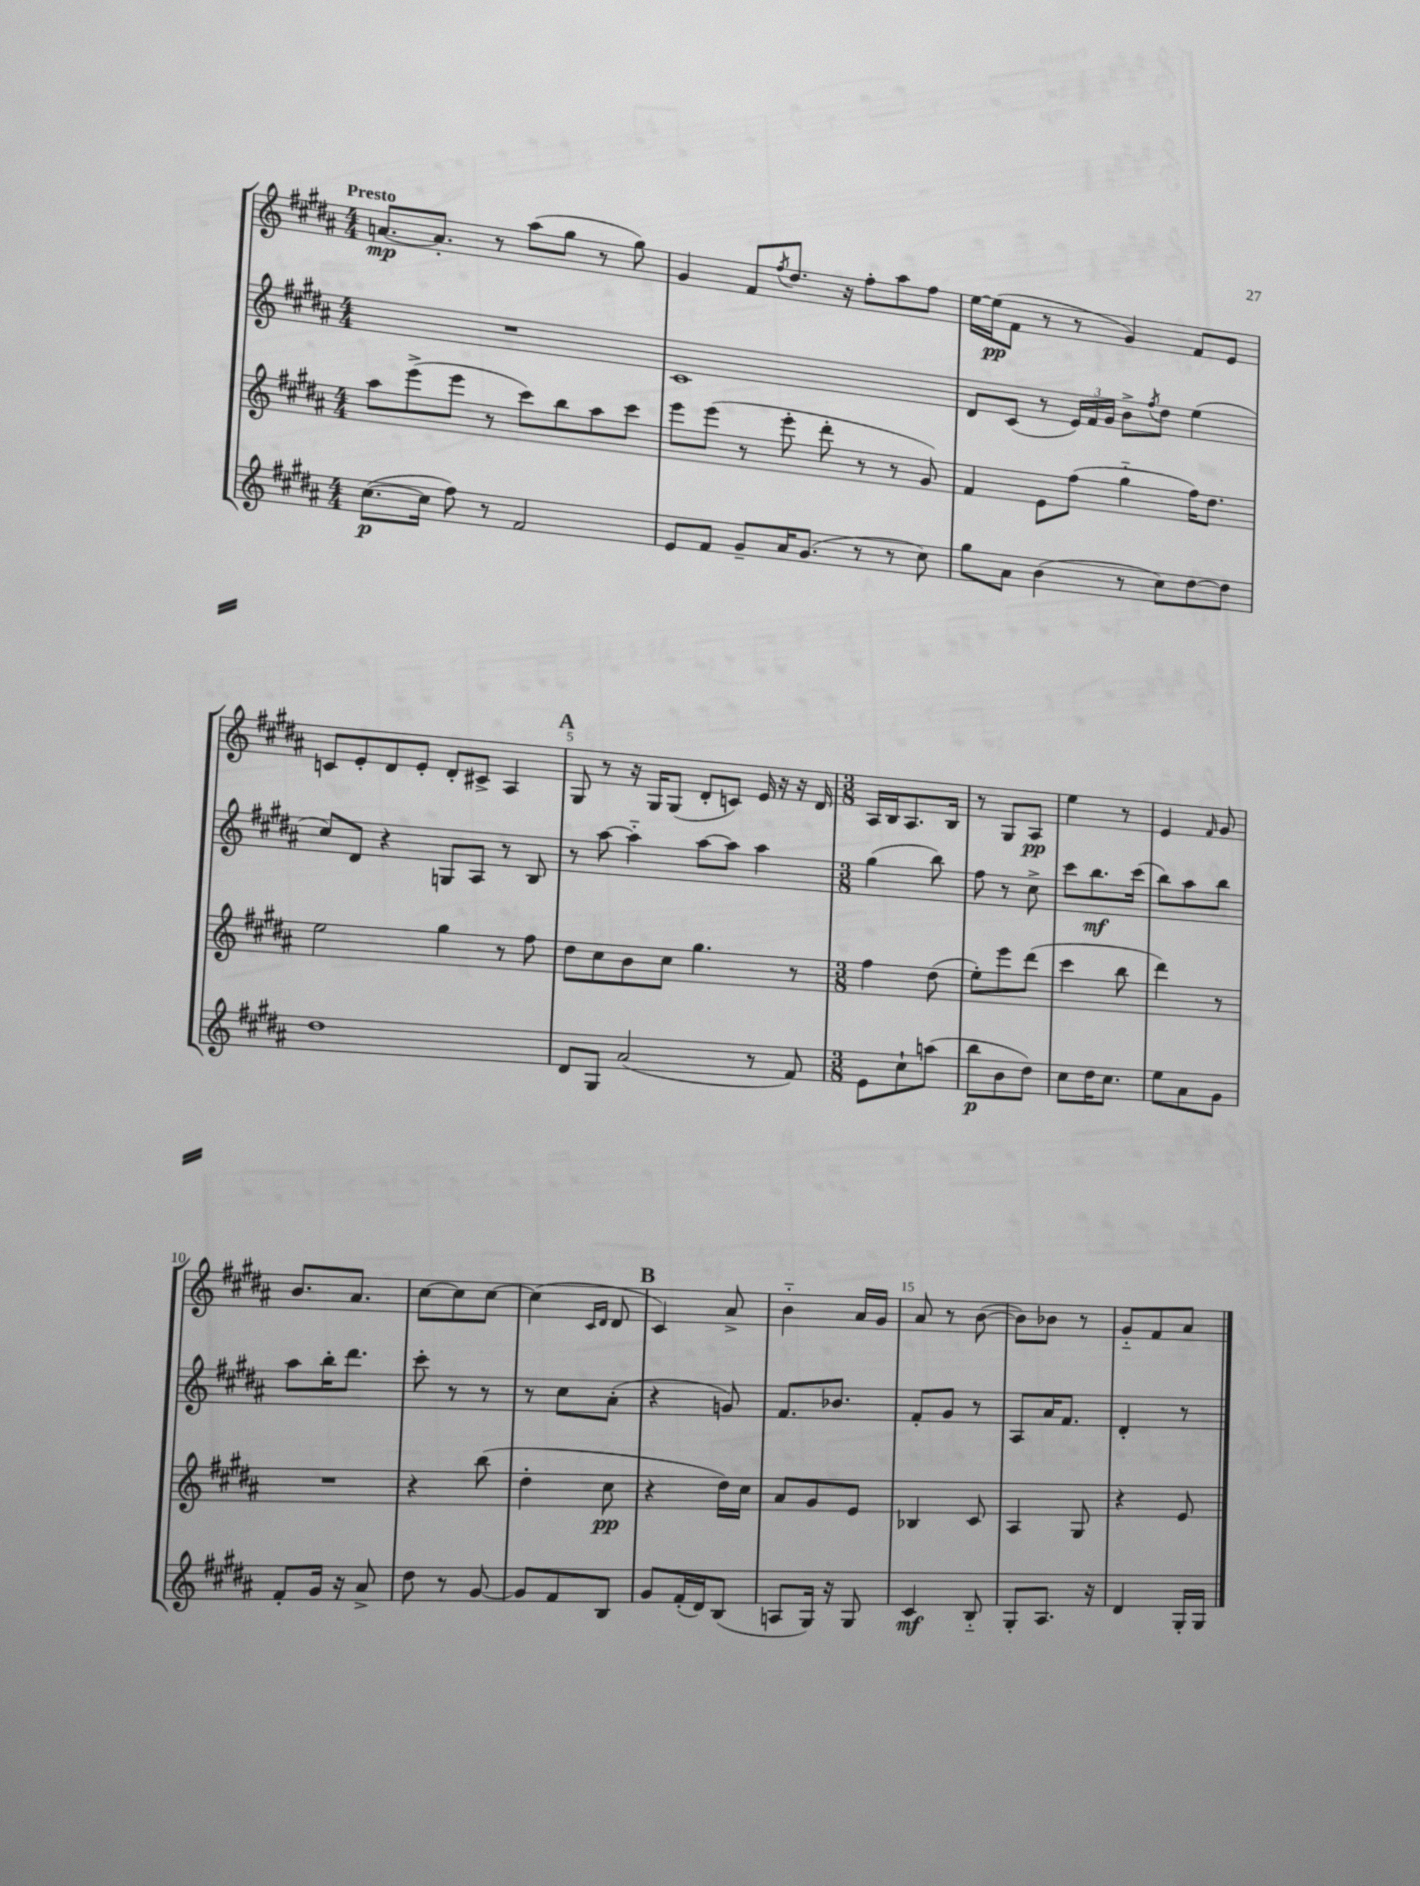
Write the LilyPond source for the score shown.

<<
\new StaffGroup <<
\new Staff = "s0" {
    \clef treble \key b \major \numericTimeSignature \time 4/4 \tempo "Presto"
    a'8.~\mp a'8.-. r8 ais''8( gis''8 r8 gis''8) |
    gis'4 fis'8 \acciaccatura { fis''8 } dis''8. r16 fis''8-. ais''8 fis''8 |
    e''16~ e''16\pp( fis'8 r8 r8 gis'4) fis'8 e'8 |
    c'8 e'8-. dis'8 e'8-. dis'8-. cis'8-> ais4 |
    \mark \markup { \bold "A" } gis8 r8 r16 gis16 gis8( dis'8-. c'8) e'16 r16 r16 dis'16 |
    \numericTimeSignature \time 3/8 ais16 b16 ais8. b16 |
    r8 gis8 ais8\pp |
    e''4 r8 |
    e'4 \grace { fis'16 } gis'8 |
    b'8. ais'8. |
    cis''8~ cis''8 cis''8~ |
    cis''4( \grace { cis'16 dis'16 } dis'8 |
    \mark \markup { \bold "B" } cis'4) ais'8-> |
    b'4-_ ais'16 gis'16 |
    ais'8 r8 b'8~( |
    b'8) bes'8 r8 |
    gis'8-_ fis'8 ais'8 \bar "|." |
}
\new Staff = "s1" {
    \clef treble \key b \major \numericTimeSignature \time 4/4
    R1 |
    cis'1 |
    dis'8 cis'8( r8 \tuplet 3/2 { e'16) fis'16 gis'16 } b'8-> \acciaccatura { fis''8 } dis''8 e''4( |
    cis''8) dis'8 r4 g8 ais8 r8 b8 |
    \mark \markup { \bold "A" } r8 ais''8~ ais''4-_ ais''8~ ais''8 ais''4 |
    \numericTimeSignature \time 3/8 gis''4( b''8) |
    fis''8 r8 cis''8-> |
    cis'''8 b''8.\mf cis'''16( |
    b''8) ais''8 b''8 |
    ais''8 b''16-. dis'''8. |
    cis'''8-. r8 r8 |
    r8 cis''8 ais'8-.( |
    \mark \markup { \bold "B" } r4 g'8) |
    fis'8. bes'8. |
    fis'8-. gis'8 r8 |
    ais8 ais'16 fis'8. |
    dis'4-. r8 \bar "|." |
}
\new Staff = "s2" {
    \clef treble \key b \major \numericTimeSignature \time 4/4
    ais''8 e'''8->( e'''8 r8 cis'''8) b''8 ais''8 cis'''8 |
    e'''8 e'''8( r8 e'''8-. dis'''8-. r8 r8 gis'8) |
    fis'4 e'8 fis''8( gis''4-_ fis''16) dis''8. |
    e''2 gis''4 r8 fis''8 |
    \mark \markup { \bold "A" } dis''8 cis''8 b'8 cis''8 gis''4. r8 |
    \numericTimeSignature \time 3/8 fis''4 dis''8( |
    e''8-.) e'''8 dis'''8( |
    cis'''4 b''8 |
    dis'''4) r8 |
    R4. |
    r4 b''8( |
    dis''4-. cis''8\pp |
    \mark \markup { \bold "B" } r4 dis''16) cis''16 |
    ais'8 gis'8 e'8 |
    bes4 cis'8 |
    ais4 gis8 |
    r4 e'8 \bar "|." |
}
\new Staff = "s3" {
    \clef treble \key b \major \numericTimeSignature \time 4/4
    cis''8.~\p( cis''16 fis''8) r8 fis'2 |
    e'8 fis'8 gis'8-- ais'16 gis'8.( r8 r8 cis''8) |
    gis''8 ais'8 b'4( r8 cis''8) dis''8~ dis''8 |
    dis''1 |
    \mark \markup { \bold "A" } dis'8 gis8 ais'2( r8 fis'8) |
    \numericTimeSignature \time 3/8 e'8 cis''8-! a''8( |
    b''8\p b'8 dis''8) |
    cis''8 dis''16 cis''8. |
    e''8 ais'8 gis'8 |
    fis'8-. gis'16 r16 ais'8-> |
    dis''8 r8 gis'8~ |
    gis'8 fis'8 b8 |
    \mark \markup { \bold "B" } gis'8 fis'16-.( dis'16) b8( |
    a8 gis16) r16 gis8 |
    cis'4\mf b8-_ |
    gis8-. ais8. r16 |
    dis'4 gis16-. gis16 \bar "|." |
}
>>
>>
\layout { \context { \Score \override BarNumber.break-visibility = ##(#f #t #t) barNumberVisibility = #(every-nth-bar-number-visible 5) } }
